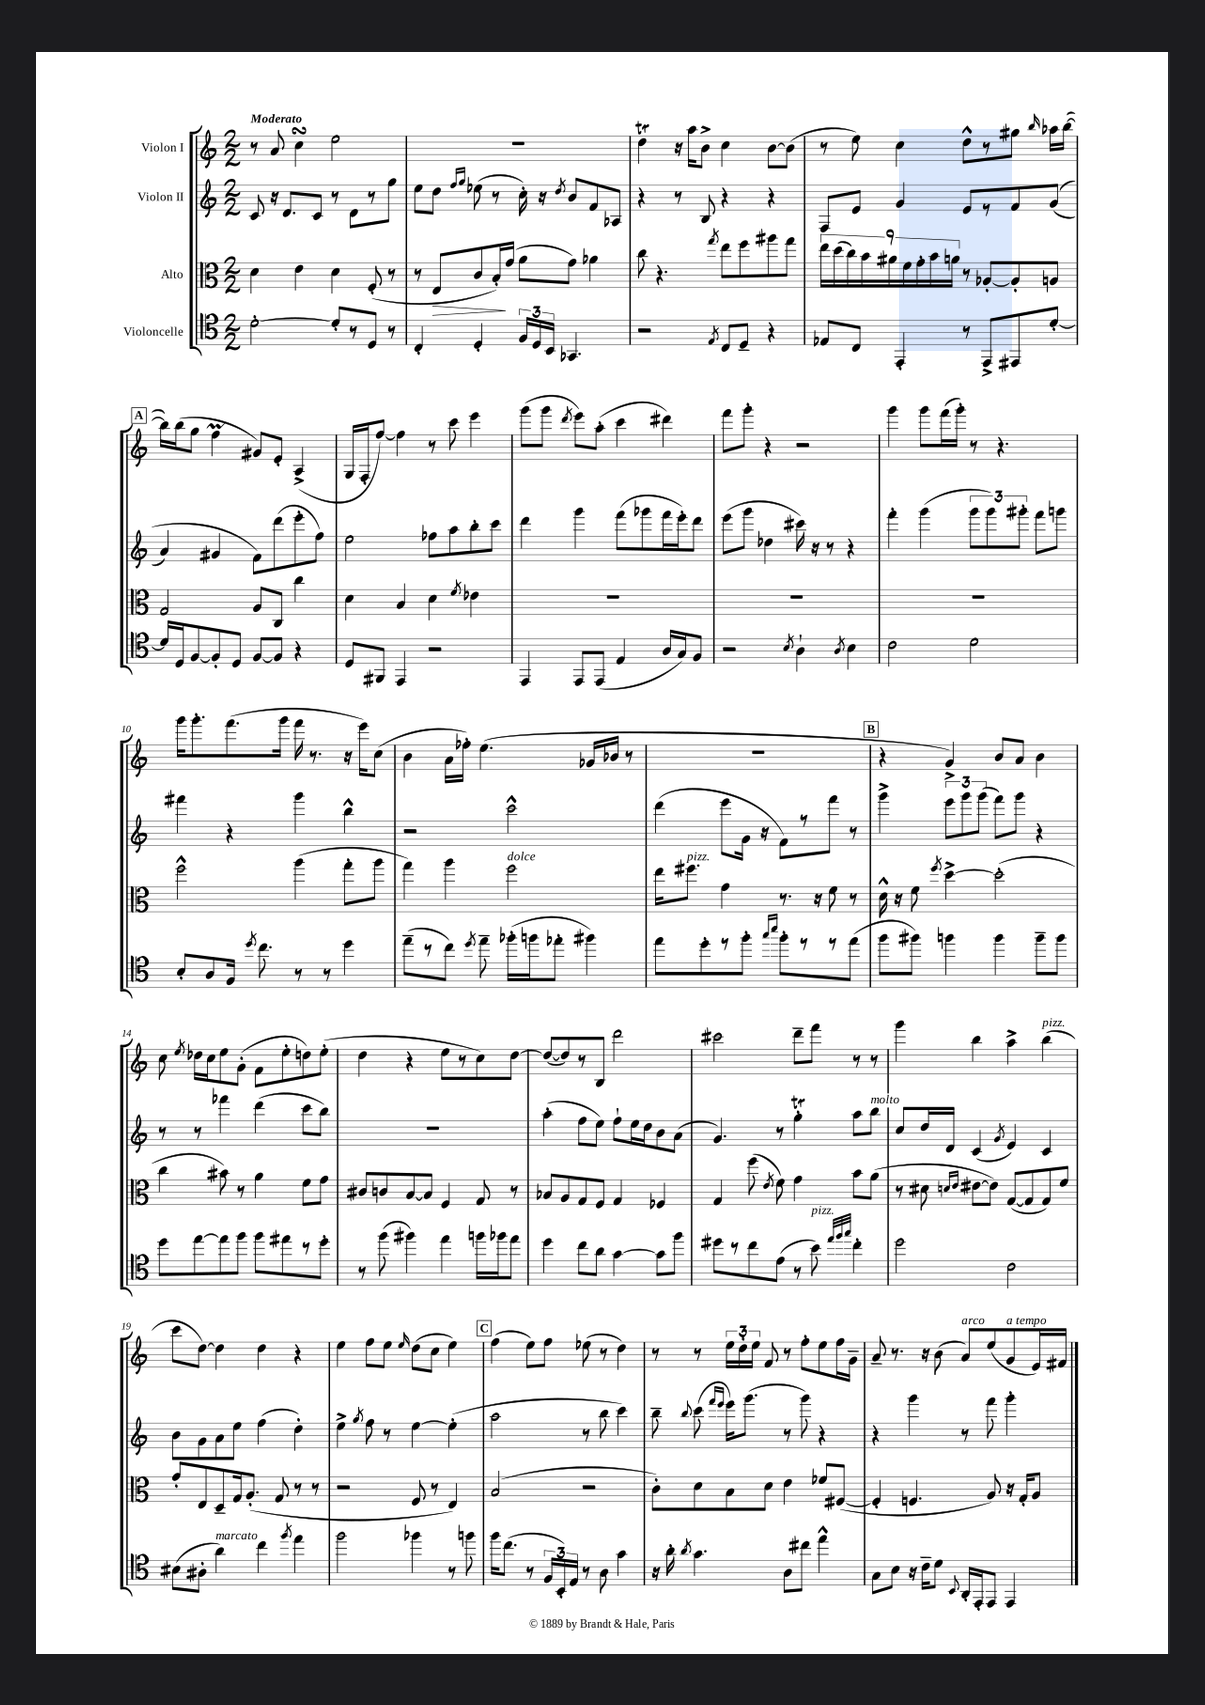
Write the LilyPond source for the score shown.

<<
\new StaffGroup <<
\new Staff = "s0" \with { instrumentName = "Violon I" } {
    \clef treble \key c \major \numericTimeSignature \time 2/2 \tempo "Moderato"
    \autoBeamOff r8 a'8 c''4\turn e''2 |
    R1 |
    d''4\trill r16 a''16[ b'8]-> c''4 b'8[~ b'8]( |
    r8 e''8) c''4 d''8[-^ r8 gis''8] \grace { b''16 } aes''16[ b''16]~( |
    \mark \markup { \box "A" } b''16[) b''16( g''8] f''4\prall gis'8[) e'8]-. a4->( |
    g16[ f16-. f''8]~) f''4 r8 c'''8 e'''4 |
    g'''8[( g'''8] \acciaccatura { d'''8 } e'''8[) a''8]-.( c'''4 dis'''4) |
    f'''8[ g'''8]-. r4 r2 |
    g'''4 g'''8[ f'''16( g'''16]-.) r8 r4. |
    g'''16[ g'''8.-. f'''8.( g'''16] f'''16 r8. r16 e'''16[) c''8]( |
    b'4 a'16[ fes''16]-.) e''4.( ges'16[ bes'16] r8 |
    R1 |
    \mark \markup { \box "B" } r4 g'4->) b'8[ a'8] b'4 |
    c''8 \acciaccatura { e''8 } des''16[ c''16 e''8 g'8]-.( f'8[ e''8-. d''8) e''8]-.( |
    d''4 r4 e''8[ r8 c''8) d''8]~ |
    d''8[~( d''8) r8 b8] d'''2 |
    cis'''2 d'''8[-- f'''8] r8 r8 |
    g'''4 b''4 a''4-> b''4^\markup { \italic "pizz." }( |
    c'''8[ d''8]~) d''4 d''4 r4 |
    e''4 f''8[ e''8] \grace { e''16 } d''8[( c''8] e''4) |
    \mark \markup { \box "C" } f''4( e''8[) f''8] ees''8( r8 d''4) |
    r8 r8 \tuplet 3/2 { e''16[ d''16-. e''16] } f'8 r8 f''8[-. e''8 f''16 g'16]-- |
    a'8-- r8. r16 b'8( a'8[^\markup { \italic "arco" }) e''8( g'8^\markup { \italic "a tempo" } e'16) fis'16] \bar "|." |
}
\new Staff = "s1" \with { instrumentName = "Violon II" } {
    \clef treble \key c \major \numericTimeSignature \time 2/2
    \autoBeamOff c'8 r16 d'8.[ c'8] r8 d'8[ r8 g''8] |
    e''8[ d''8] \grace { f''16[ g''16] } ees''8( r8 c''16-.) r16 \acciaccatura { d''8 } b'8[ f'8 aes8] |
    r4 r8 b8 r4 r4 |
    f8[ e'8] g'4 e'8[ r8 f'8 g'8](\( |
    \mark \markup { \box "A" } a'4) gis'4 f'8[\) d'''8( e'''8-. f''8]) |
    e''2 fes''8[ a''8 b''8-. c'''8] |
    d'''4 g'''4 f'''8[( ges'''8 f'''16 e'''16-.) d'''8] |
    e'''8[( g'''8] des''4 cis'''16) r16 r8 r4 |
    f'''4-. g'''4( \tuplet 3/2 { g'''8[ g'''8) gis'''8]-. } f'''8[ g'''8] |
    fis'''4 r4 g'''4 b''4-^ |
    r2 c'''2-^ |
    d'''4( e'''8[ g'16] r16 f'8[) r8 f'''8] r8 |
    \mark \markup { \box "B" } g'''4-> \tuplet 3/2 { e'''8[ g'''8 g'''8]( } f'''8[) g'''8] r4 |
    r8 r8 fes'''4 d'''4( c'''8[ b''8]) |
    R1 |
    a''4-.( f''8[ e''8]) f''8[-! e''16 d''16 b'8 a'8]( |
    g'4.) r8 g''4-.\trill a''8[ b''8]^\markup { \italic "molto" } |
    c''8[ d''16 d'16] c'4( \acciaccatura { g'8 } e'4) c'4 |
    b'8[ g'8 a'8 e''8] f''4( d''4-.) |
    e''4-> \acciaccatura { g''8 } f''8 r8 e''4~ e''4-.( |
    \mark \markup { \box "C" } a''2 r8 b''8 c'''4) |
    b''8-- \appoggiatura { b''8 } c'''8( \grace { f'''16[ e'''16] } e'''16[) g'''8.]( r8 g'''8) r4 |
    r4 g'''4 r8 f'''8 g'''4-. \bar "|." |
}
\new Staff = "s2" \with { instrumentName = "Alto" } {
    \clef alto \key c \major \numericTimeSignature \time 2/2
    \autoBeamOff d'4 e'4 d'4 f8-.( r8 |
    r8 e8[\> c'8 b16-.\!) g'16]( a'8[ g'8]) aes'4 |
    c''8 r4. \acciaccatura { g''8 } e''8[ f''8 ais''8 g''8] |
    \tuplet 9/8 { e''16[ d''16( c''16) b'16 ais'16 f'16 g'16-. b'16 a'16] } r8 aes8[~-. aes8-. a8] |
    \mark \markup { \box "A" } g2 a8[ c8] c''4 |
    d'4 b4 d'4 \acciaccatura { f'8 } ees'4 |
    R1 |
    R1 |
    R1 |
    f''2-^ a''4( g''8[-. a''8] |
    g''4) a''4 f''2^\markup { \italic "dolce" } |
    e''16[ fis''8.]^\markup { \italic "pizz." } g'4 r8. r16 f'8 r8 |
    \mark \markup { \box "B" } d'16-^ r16 f'8 \acciaccatura { f''8 } d''4~-> d''2-.( |
    c''4 bis'8) r8 a'4 f'8[ g'8] |
    cis'8[ c'8 b8~ b8] f4 g8 r8 |
    bes8[ a8 g8 f8] g4 fes4 |
    g4 f''8( \acciaccatura { e'8 } f'8) g'4 b'8[ a'8]( |
    r8 dis'8 \grace { d'16[ e'16] } eis'8[~ eis'8]) g8[~( g8 g8) f'8] |
    g'8[-. e8 d8-- g16 a8.]-.( g8 r8 r8 |
    r2 f8 r8 e4) |
    \mark \markup { \box "C" } b2( r2 |
    c'8[-.) d'8 b8 d'8] e'4 fes'8[ fis8]~( |
    fis4-. f4. a8) r16 g16[-. a8] \bar "|." |
}
\new Staff = "s3" \with { instrumentName = "Violoncelle" } {
    \clef tenor \key c \major \numericTimeSignature \time 2/2
    \autoBeamOff d'2~-. d'8[-. r8 d8] r8 |
    c4-. d4-. \tuplet 3/2 { f16[ d16 b,16] } ges,4. |
    r2 \acciaccatura { e8 } c8[ d8]-- r4 |
    ees8[ c8] e,4-. r8 e,8[-> eis,8 d'8]~-. |
    \mark \markup { \box "A" } d'16[ d16 f8~ f8-. d8] f8[~ f8] r4 |
    d8[ fis,8] e,4 r2 |
    e,4 e,8[ e,8]( e4 a16[ g16) f8] |
    r2 \acciaccatura { b8 } a4-! \acciaccatura { a8 } b4 |
    c'2 d'2 |
    b8[-. a8 f16] \acciaccatura { d''8 } c''8. r8 r8 d''4 |
    e''8[--( r8 c''8]) \acciaccatura { d''8 } e''8-- fes''16[-.( f''16 ees''8]-. fis''4) |
    e''8[ d''8-. r8 f''8]-. \grace { g''16[ b''16] } f''8[-. r8 r8 e''8]( |
    \mark \markup { \box "B" } f''8[ fis''8]) f''4 f''4 f''8[-- f''8] |
    d''8[ e''8~ e''8 f''8] f''8[ eis''8 r8 d''8]-. |
    r8 f''8( fis''4) e''4 f''16[ fes''16 e''8] |
    d''4 c''8[ a'8] g'4~ g'8[ f''8] |
    dis''8[ r8 c''8 e'8]( r8 b'8^\markup { \italic "pizz." }) \grace { e''32[ f''32 g''32] } c''4-. |
    d''2 c'2 |
    bis8[( ais8]-. a'4^\markup { \italic "marcato" }) c''4 \acciaccatura { f''8 } e''4 |
    f''2 fes''4 r8 f''8 |
    \mark \markup { \box "C" } f''16[ c''8.]( r8 \tuplet 3/2 { f16[ b,16-.) e16] } r8 a8 g'4 |
    r16 a'16-. \acciaccatura { a'8 } g'4. a8[ cis''8] e''4-^ |
    g8[ b8] r16 c'16[-- d'8] \appoggiatura { b,8 } a,16[-. e,16-. e,8] e,4 \bar "|." |
}
>>
>>
